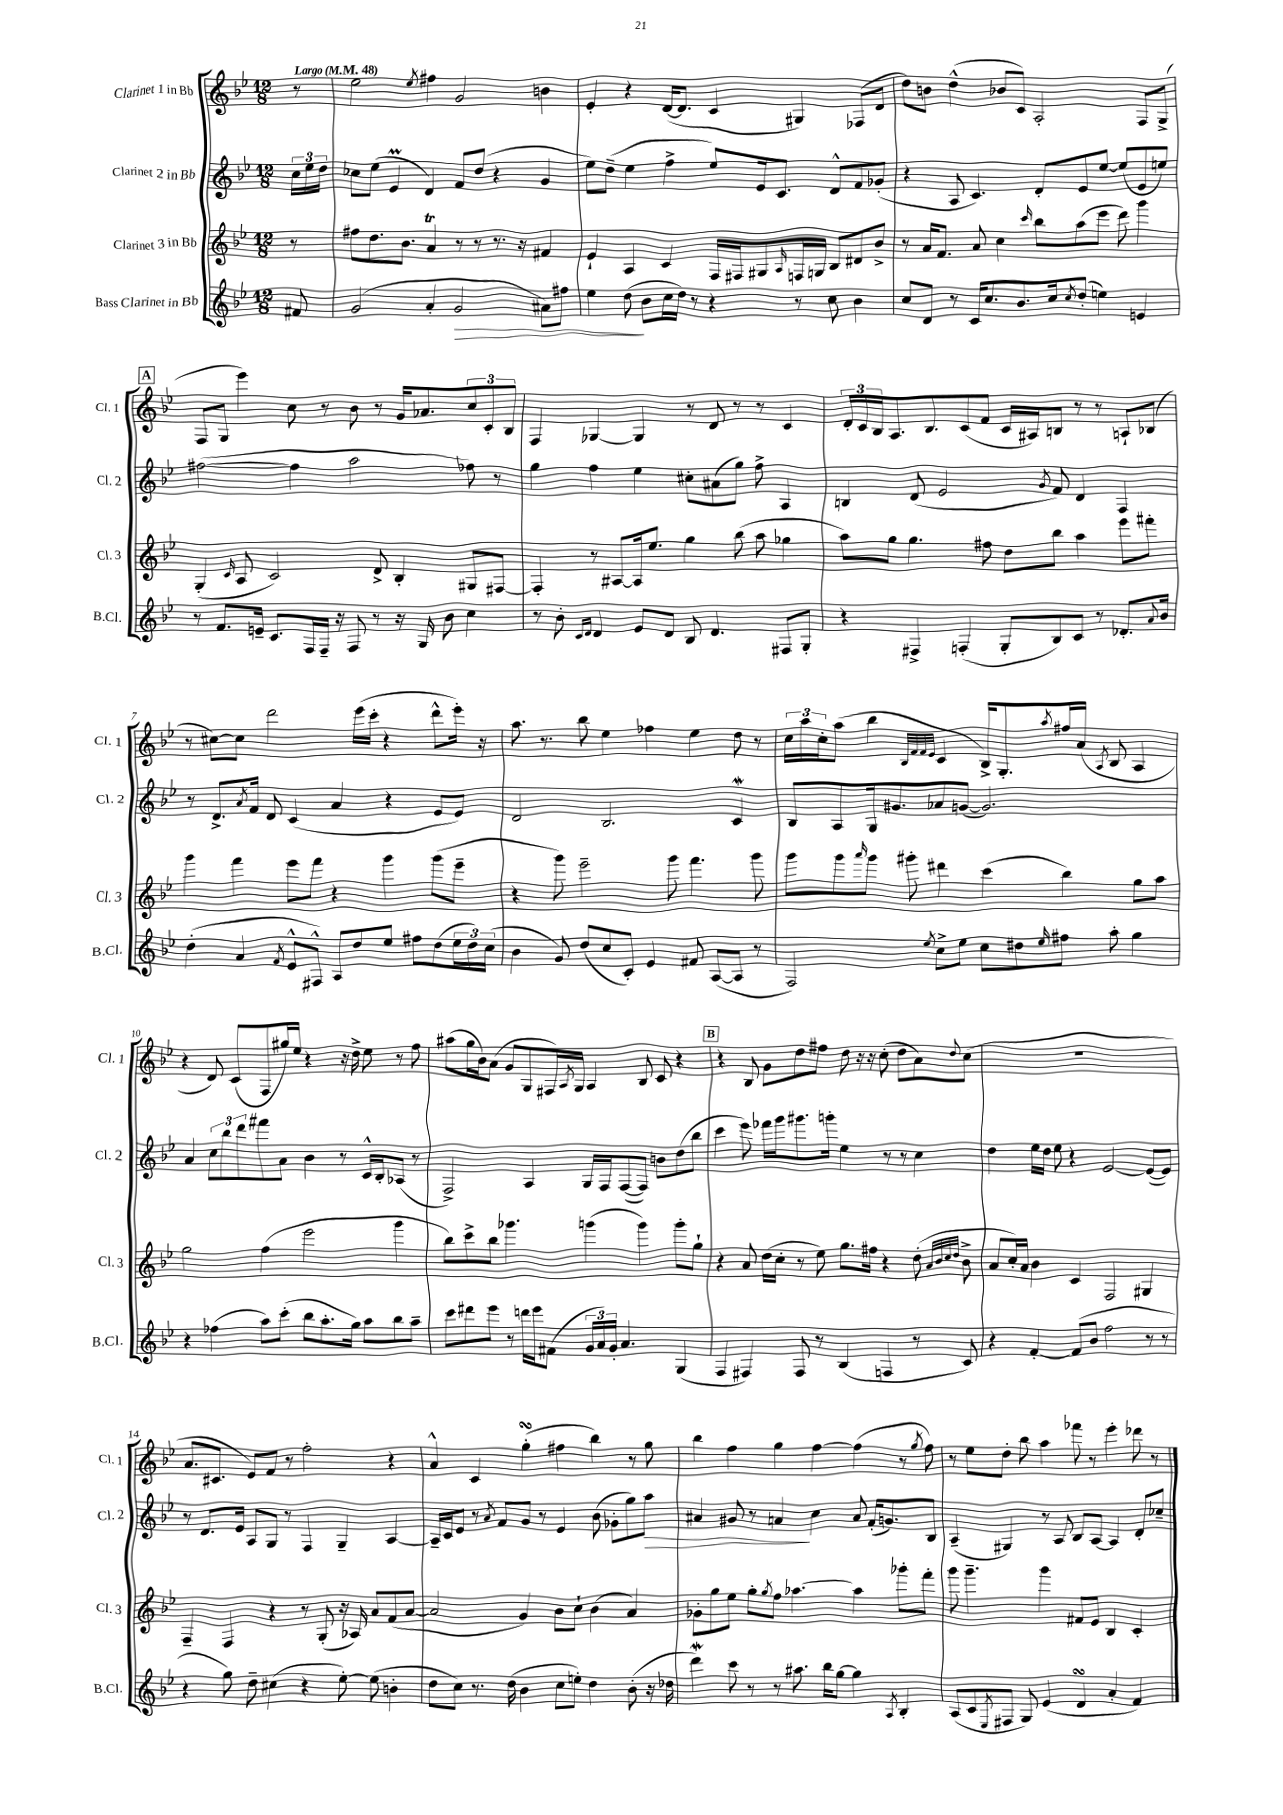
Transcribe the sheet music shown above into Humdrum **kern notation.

**kern	**kern	**kern	**kern
*staff4	*staff3	*staff2	*staff1
*clefG2	*clefG2	*clefG2	*clefG2
*k[b-e-]	*k[b-e-]	*k[b-e-]	*k[b-e-]
*M12/8	*M12/8	*M12/8	*M12/8
*MM48	*MM48	*MM48	*MM48
8f#/	8r	24cc\LL	8r
.	.	24ee-\	.
.	.	24dd\JJ	.
=	=	=	=
(2g/	8ff#\L	8cc-\L	2ee-\
.	8.dd\	(8ee-\J	.
.	.	4e-/	.
.	8.b-\J	.	.
.	.	.	8qee-/
4a'/	4a/	4d/)	4ff#\
2g/	8r	8f/L	2g/
.	8r	(8dd/J	.
.	8.r	4r	.
.	16r	.	.
8a#\L)	4f#/	4g/	4b\
8ff#\J	.	.	.
=	=	=	=
4ee-\	4e-`/	8ee-\L)	4e-'/
.	.	(8dd~\J	.
(8dd\	4A/	4ee-\	4r
8b-\L	.	.	.
16cc\L	4c/	4ff^\	([16d/LK
16dd\JJ)	.	.	8.d/]J
8r	.	.	.
4r	16F/LL	8ee-/L)	4c/
.	16F#/J	.	.
.	8G#/	16e-/k	.
.	.	8.c/J	.
.	16qqA/	.	.
8r	16F/L	.	4G#/)
.	16G/JJ	.	.
8cc\	8B-/L	8d^^/L	.
4b-\	8d#/	8f/	(8F-/L
.	8b-^/J	(8g-'/J	8d/J
=	=	=	=
8cc/L	8r	4r	8dd\L)
8d/J	16a/LK	.	8b\J
.	8.f/J	.	.
8r	.	8A/	(4dd^^\
16c/LK	8a/	4.c/)	.
8.cc/	.	.	.
.	4cc\	.	8b-/L
8.b-/	.	.	8c/J)
.	16qqccc/	.	.
.	8bb-\L	8d'/L	2A'/
16cc/k	.	.	.
8qcc/	.	.	.
(8dd'/J	(8aa\	8e-/	.
4ee\)	8eee-\J	[8ee-/J	.
.	8ddd\)	(8ee-/]L	.
4e/	4ggg\	8e-/	8F/L
.	.	8ee/J)	(8G^/J
=	=	=	=
8r	(4G'/	([2ff#\	8F/L
8.f/L	.	.	8G/J
.	16qqc/	.	.
.	8A/	.	4eee-\)
16e~/Jk	.	.	.
8.c/L	2c/)	.	.
.	.	4ff#\]	8cc\
16F/L	.	.	.
16F~/JJ	.	.	8r
16r	.	.	.
8F/	.	2aa\	8b-\
8r	8d^/	.	8r
16r	4B-'/	.	16g/LK
16G/	.	.	8.a-/
8b-\	.	.	.
4cc\	8G#/L	8ff-\)	12cc/
.	.	.	12c'/
.	[8F#/J	8r	.
.	.	.	12B-/J
=	=	=	=
8r	4F#'/]	4gg\	4F/
8b-'\	.	.	.
16qqc/LL	.	.	.
16qqd/JJ	.	.	.
4d/	8r	4ff\	[4G-/
.	[8A#/L	.	.
8e-/L	16A#/]k	4ee-\	4G-/]
.	8.ee-/J	.	.
8d/J	.	.	.
8B-/	4gg\	8cc#'\L	8r
4.d/	.	(8a#\	8d/
.	(8bb-\	8gg\J)	8r
.	8aa\	8ff^\	8r
8F#/L	4gg-\	4A/	4c/
8G'/J	.	.	.
=	=	=	=
4r	8aa\L)	4B/	24d'/LL
.	.	.	24c/
.	.	.	24B-/J
.	8gg\J	.	8.A/
4F#^/	4.gg\	(8d/	.
.	.	.	8.B-/
.	.	2e-/	.
(4F'/	.	.	(8c/
.	8ff#\	.	8f/J
8G'/L	8dd\L	.	16c/LL
.	.	.	16A#/J)
.	.	8qg/	.
8B-/)	8bb-\J	8f/)	8B/J
8c/J	4aa\	4d/	8r
8r	.	.	8r
8.d-'/L	8eee-\L	4F/	8A`/L
.	8fff#'\J	.	(8B-/J
8qqa/	.	.	.
16b-/Jk	.	.	.
=	=	=	=
(4dd'\	4ggg\	8r	8r
.	.	8.d^/L	[8cc#\L)
4a/	4fff\	.	8cc#\]J
.	.	8qa/	.
.	.	16f/Jk	.
.	.	8d/	2ddd\
8qf/	.	.	.
8e-^^/L	8eee-\L	(4c/	.
8F#^^/J)	8fff\J	.	.
8A/L	4r	4a/	.
8dd/	.	.	(16eee-\LL
.	.	.	16ccc'\JJ
8ee-/J	4ggg\	4r	4r
8ff#\L	.	.	.
(8dd\	(8ggg\L	8e-/L	8ddd^^\L
24ee-\L	8eee-~\J	8e-/J)	16eee-'\Jk)
24dd\)	.	.	.
.	.	.	16r
(24cc\JJ	.	.	.
=	=	=	=
4b-\	4r	2d/	8.aa\
.	.	.	8.r
8g/)	8ggg\)	.	.
(8dd/L	2eee-~\	.	8bb-\
8cc/	.	2.B-/	4ee-\
8c'/J)	.	.	.
4e-/	.	.	4ff-\
.	8ggg\	.	.
8f#/	4.fff\	.	4ee-\
([8A/L	.	.	.
8A/]J	.	4c/	8dd\
8r	8ggg\	.	8r
=	=	=	=
2F/)	8ggg\L	8B-/L	24cc\LL
.	.	.	24aa\
.	.	.	24cc'\J
.	8ggg\	8A/	(8aa\J
.	16qqaaa/	.	.
.	8ggg\J	16G/k	4bb-\
.	.	8.g#/	.
.	8ggg#'\	.	.
.	.	.	32qqB-/LLL
.	.	.	32qqf/
.	.	.	32qqf/
8qee-/	.	.	32qqe-/JJJ
8cc^\L	4ddd#\	8a-/	4c/
8ee-\J	.	([8g/J	.
8cc\L	(4ccc\	2.g/])	16B-^/LK)
.	.	.	8.G'/
8dd#\	.	.	.
16qqee-/	.	.	8qaa/
8ff#\J	4bb-\)	.	16ff#/L
.	.	.	(16a/JJ
.	.	.	8qA/
8aa'\	.	.	8B-/
4gg\	8gg\L	.	4A/
.	8aa\J	.	.
=	=	=	=
4r	2gg\	4a/	4r
(4ff-\	.	12cc\L	8d/)
.	.	12bb-\	.
.	.	.	(8c/L
.	.	12ddd\	.
8aa\L)	(4ff\	8fff#\	8F/
(8ccc'\J	.	8a\J	16gg#/L)
.	.	.	16ee-/JJ
8bb-\L	2eee-\	4b-\	4r
8.aa'\	.	.	.
.	.	8r	16r
16gg\Jk)	.	.	16dd^\
8aa\L	.	16c^^/LL	8ee-\
.	.	16B-'/J	.
8bb-\	4ggg\	(8A-/J	8r
8aa~\J	.	8r	8ff\
=	=	=	=
8ccc\L	8bb-\L)	2F^/)	(8aa#\L
8ddd#\	8ccc^\	.	16gg\L
.	.	.	16b-\J)
8eee-\J	8bb-\J	.	(8a\J
8r	4.ggg-\	.	8g/L
16ddd\LL	.	4A/	8G/
16eee-\J	.	.	.
(8f#\J	.	.	16F#/L)
.	.	.	8qA/
.	.	.	16G/JJ
24g/LL	(4ggg\	16G/LL	4A/
24a/)	.	.	.
.	.	16F/J	.
24g'/JJ	.	.	.
4.a/	.	([8F/	.
.	4ggg\)	8F/]J)	8B-/
.	.	8b\L	8c/
(4G/	8ggg'\L	(8dd\	4r
.	8gg`\J	8bb-\J	.
=	=	=	=
4F/	4r	4ccc\	4r
4F#/)	8a/	8eee-\)	8B-/
.	(16dd\LL	16fff-\LL	8g\L
.	16cc'\JJ	16ggg\J	.
8F#/	8r	8.ggg#\	8dd\
8r	8ee-\)	.	8ff#\J
.	.	16ggg'\Jk	.
(4B-/	8.gg\L	4ee-\	8dd\
.	.	.	16r
.	16ff#\Jk	.	16r
4F/	4r	8r	(8cc'\
.	.	8r	8dd\L
8r	(8dd'\	4cc\	8a\)
.	32qqa/LLL	.	.
.	32qqb-/	.	.
.	32qqcc/	.	.
.	32qqdd/JJJ	.	8qqdd/
8c/)	8b-^\	.	(8cc\J
=	=	=	=
4r	8a/L	4dd\	1.r
.	16cc'/L)	.	.
.	16a/JJ	.	.
[4f'/	4b-\	16ee-\LL	.
.	.	16dd\JJ	.
.	.	8ee-\	.
(8f/]L	4c/	4r	.
8b-/J	.	.	.
2ff\	2F/	[2e-/	.
8r	4G#/	(8e-/_L	.
8r	.	8e-/]J)	.
=	=	=	=
4r	4F~/	8r	8.a/L
.	.	8.d/L	.
.	.	.	8.c#/J
8gg\)	4F/	.	.
.	.	16e-/Jk	.
8dd~\	.	8A/L	8e-/L)
(4cc#\	4r	8G/J	8f/J
.	.	8r	8r
4r	8r	4F/	2ff'\
.	(8G'/	.	.
[8ee-'\)	16r	4G~/	.
.	16A-/)	.	.
(8ee-\]	8a/L	.	.
4b'\	(8f/	[4A/	4r
.	[8a/J	.	.
=	=	=	=
8dd\L	2a/]	16A~/]LL	4a^^/
.	.	16c/J	.
8cc\J)	.	8e-/J	.
8.r	.	8r	4c/
.	.	8qa/	.
.	.	8f/L	.
(16dd\	.	.	.
4b-\	4g/)	8g/J	(4gg'\
.	.	8r	.
8cc\L	8b-\L	4e-/	4ff#\
8ee'\J)	8cc`\J	.	.
4dd\	(4b-\	(8b-\	4bb-\)
.	.	8g-'\L	.
(8b-'\	4a/)	8gg\)	8r
16r	.	8aa\J	8gg\
16dd-\	.	.	.
=	=	=	=
4ddd\)	8g-'\L	4a#/	4bb-\
.	8gg\	.	.
8ccc\	8ee-\J	8g#/	4ff\
8r	8gg'\L	8r	.
.	8qgg/	.	.
8r	8ff\J	4a/	4gg\
8.aa#\	[4.aa-\	.	.
.	.	4cc\	[4ff\
16bb-\LK	.	.	.
[8gg\J	.	.	.
4gg\]	4aa-\]	8a/	(4ff\]
.	.	(16f'/LK	.
.	.	8.g/)	.
8qA/	.	.	.
4B-'/	8ggg-'\L	.	8r
.	.	.	8qgg/
.	8fff'\J	8B-/J	8ff\)
=	=	=	=
(8A/L	8ggg\	(4A~/	8r
8c/	4.ggg~\	.	8ee-\L
8qE-/	.	.	.
8F#/J	.	4G#/)	8dd'\J
8G/)	.	.	8bb-\
(4e-/	4ggg\	8r	4aa\
.	.	8A/	.
4d/	8f#/L	8B-/L	8fff-\
.	8e-/J	[8A/J	8r
4a'/	4B-/	4A/]	4eee-'\
4f/)	4c'/	8d'/L	8ddd-\
.	.	8cc-~/J	8r
==	==	==	==
*-	*-	*-	*-
